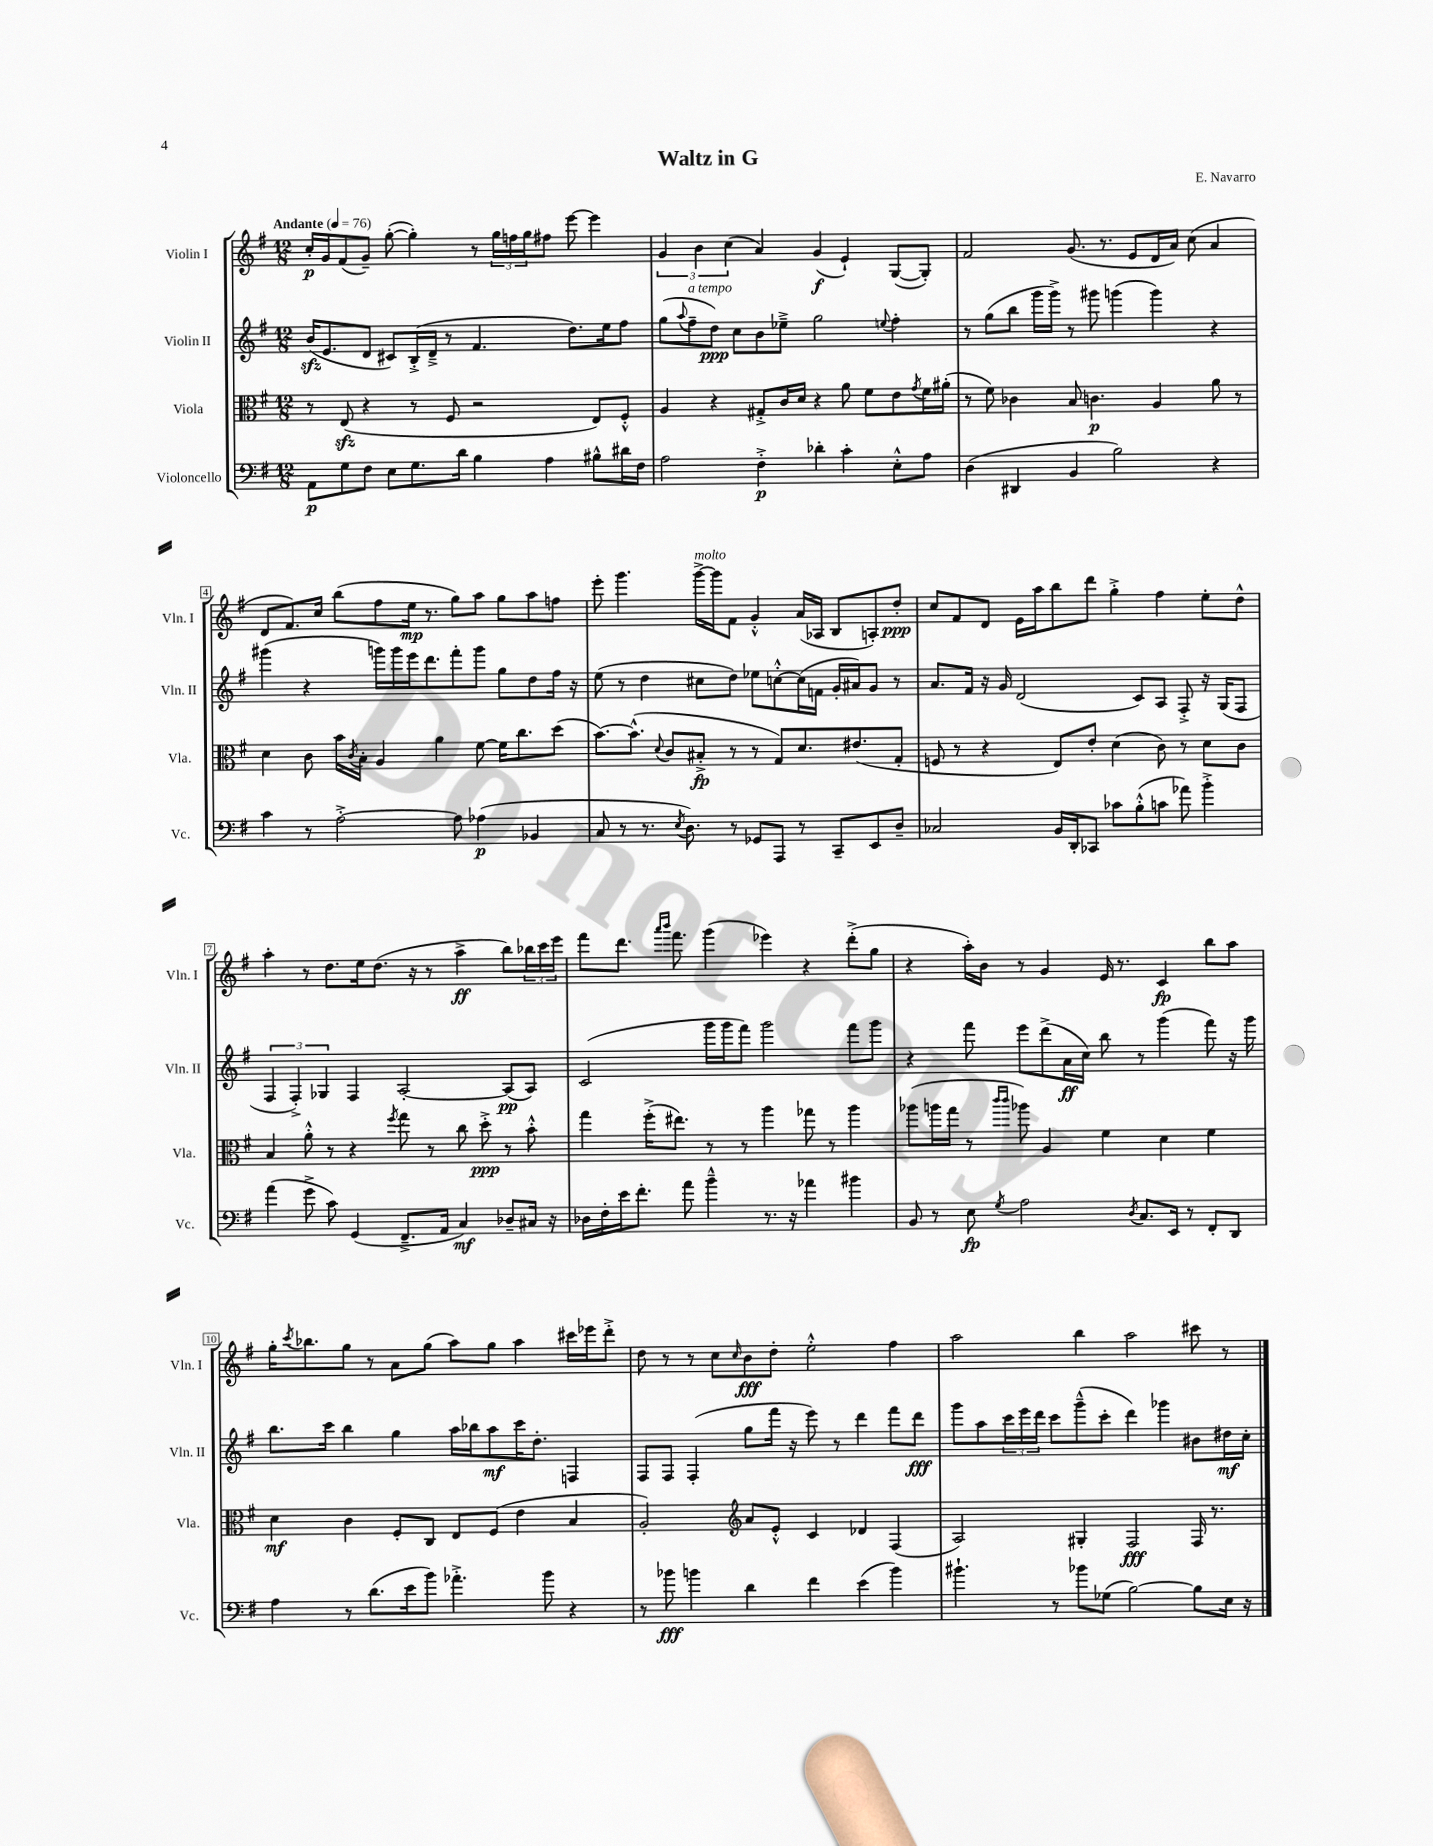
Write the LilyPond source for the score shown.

\header { title = "Waltz in G" composer = "E. Navarro" }
<<
\new StaffGroup <<
\new Staff = "s0" \with { instrumentName = "Violin I" shortInstrumentName = "Vln. I" } {
    \clef treble \key g \major \numericTimeSignature \time 12/8 \tempo "Andante" 4 = 76
    c''16-.\p g'16 fis'8( g'8--) g''8~-.( g''4-.) r8 \tuplet 3/2 { g''16 f''16 g''16 } fis''8 e'''8~ e'''4 |
    \tuplet 3/2 { g'4 b'4 c''4( } a'4) g'4\f( e'4-!) g8~( g8-.) |
    fis'2 g'8.( r8. e'8 d'16 a'16) c''8( a'4 |
    d'8 fis'8.) c''16 b''8( fis''8 e''16\mp r8. g''8) a''8 g''8 a''8 f''8 |
    e'''8-. g'''4. g'''16~->^\markup { \italic "molto" } g'''16 fis'8 g'4-.-^ a'16( aes16 b8 a8-.) d''8-.\ppp |
    c''8 fis'8 d'8 e'16 a''16 b''8 d'''8 g''4-.-> fis''4 e''8-. d''8-^ |
    a''4-. r8 d''8. e''16 d''8.( r16 r8 a''4->\ff b''8) \tuplet 3/2 { bes''16 c'''16 e'''16 } |
    fis'''8 d'''8. \grace { a'''16 b'''16 } fis'''8. g'''4( ees'''4) r4 d'''8-.->( g''8 |
    r4 a''16-.) b'16 r8 g'4 e'16 r8. c'4\fp b''8 a''8 |
    g''16-. \acciaccatura { c'''8 } bes''8. g''8 r8 a'8 g''8( a''8) g''8 a''4 cis'''16 ees'''16 d'''8-.-> |
    d''8 r8 r8 c''8 \grace { c''16 } b'8\fff d''8-. e''2-.-^ fis''4 |
    a''2 b''4 a''2 cis'''8 r8 \bar "|." |
}
\new Staff = "s1" \with { instrumentName = "Violin II" shortInstrumentName = "Vln. II" } {
    \clef treble \key g \major \numericTimeSignature \time 12/8
    b'16\sfz( e'8. d'8 cis'8) b16-.->( d'16---> r8 fis'4. d''8.) e''16 fis''8 |
    g''8( \appoggiatura { a''8 } fis''8--^\markup { \italic "a tempo" } d''8\ppp) c''8 b'8 ees''8---> g''2 \appoggiatura { e''8 } fis''4-. |
    r8 g''8( b''8 g'''16 g'''16->) r8 gis'''8 g'''4( g'''4) r4 |
    gis'''4( r4 g'''16) g'''16 e'''16 d'''8. fis'''8-. g'''8 g''8 d''8 fis''16 r16 |
    e''8( r8 d''4 cis''8 d''8) ees''8 c''8~-.-^ c''16( f'16 g'16-. ais'16) g'8 r8 |
    a'8. fis'16 r16 g'16 d'2( c'8) a8 fis8-.-> r16 g16( fis8 |
    \tuplet 3/2 { fis4 fis4-.->) ges4 } fis4 a2~-. a8\pp( a8) |
    c'2( g'''16 g'''16 fis'''8) g'''2 fis'''8 g'''8 |
    r4 fis'''8 e'''8 d'''8->( a'16\ff c''16) b''8 r8 g'''4( fis'''8) r16 g'''16 |
    b''8. c'''16 b''4 g''4 a''16 bes''16 a''8\mf c'''16 d''8.-. f4 |
    fis8 fis8 fis4-.( g''8 fis'''16 r16 e'''8) r8 d'''4 fis'''8 d'''8\fff |
    g'''8 a''8 \tuplet 3/2 { c'''16 e'''16 d'''16 } c'''8 g'''8---^( c'''8-. d'''4) ges'''4 bis'8 dis''16\mf c''16-. \bar "|." |
}
\new Staff = "s2" \with { instrumentName = "Viola" shortInstrumentName = "Vla." } {
    \clef alto \key g \major \numericTimeSignature \time 12/8
    r8 e8\sfz( r4 r8 fis8 r2 e8) fis8-.-^ |
    a4 r4 gis8-.-> c'16 d'16 r4 a'8 fis'8 e'8 \acciaccatura { g'8 } fis'16 ais'16-.( |
    r8 fis'8) ces'4 b8 c'4.\p a4 a'8 r8 |
    d'4 c'8 b'16 \acciaccatura { c'8 } b16-. a4 a'4 fis'8~ fis'16 c''8. d''8( |
    b'8.~) b'8.-^( \appoggiatura { d'8 } c'8 bis8-.->\fp r8 r8 g8) d'8. eis'8.( g8-. |
    f8 r8 r4 e8) e'8-. d'4( c'8) r8 d'8 c'8 |
    b4 a'8-.-^ r8 r4 \acciaccatura { fis''8 } g''8 r8 c''8 d''8-.->\ppp r8 b'8-.-^ |
    g''4 fis''16-.->( eis''8.) r8 r8 a''4 ges''8 r8 a''4 |
    aes''8( a''16 g''16 r8 \grace { c'''16 c'''16 } aes''8) a4 fis'4 d'4 fis'4 |
    d'4\mf c'4 fis8-. c8 e8 fis8( e'4 b4 |
    a2-.) \clef treble a'8 e'8-.-^ c'4 des'4 fis4( |
    a2) gis4-. fis2\fff fis16 r8. \bar "|." |
}
\new Staff = "s3" \with { instrumentName = "Violoncello" shortInstrumentName = "Vc." } {
    \clef bass \key g \major \numericTimeSignature \time 12/8
    a,8\p g8 fis8 e8 g8. d'16 b4 a4 bis8-^ dis'16 fis16 |
    a2 fis4-.->\p des'4-. c'4-. e8-.-^ a8 |
    d4( dis,4 b,4 b2) r4 |
    c'4 r8 a2~-.-> a8 aes4\p( bes,4 |
    c8 r8 r8. \acciaccatura { e8 } d8.) r8 ges,8 a,,8 r8 c,8-- e,8 d8-- |
    ces2 b,16 d,16-. ces,8 ces'8 b8-.-^( c'8 aes'8) b'4-.-> |
    a'4( g'8-> c'8) g,4( fis,8.---> a,16 c4\mf) des8-- cis16 r16 |
    des16 fis16-. e'16 fis'8.-. a'8 b'4---^ r8. r16 aes'4 bis'4 |
    b,8 r8 e8\fp \acciaccatura { g8 } a2 \acciaccatura { d8 } c8. e,16 r8 fis,8-. d,8 |
    a4 r8 d'8.( e'16 b'8) aes'4.-.-> b'8 r4 |
    r8 bes'8\fff b'4 d'4 fis'4 e'4( b'4) |
    bis'4.-! r8 bes'8 ges8( b2~) b8 e16 r16 \bar "|." |
}
>>
>>
\layout { \context { \Score \override BarNumber.stencil = #(make-stencil-boxer 0.1 0.3 ly:text-interface::print) } }
